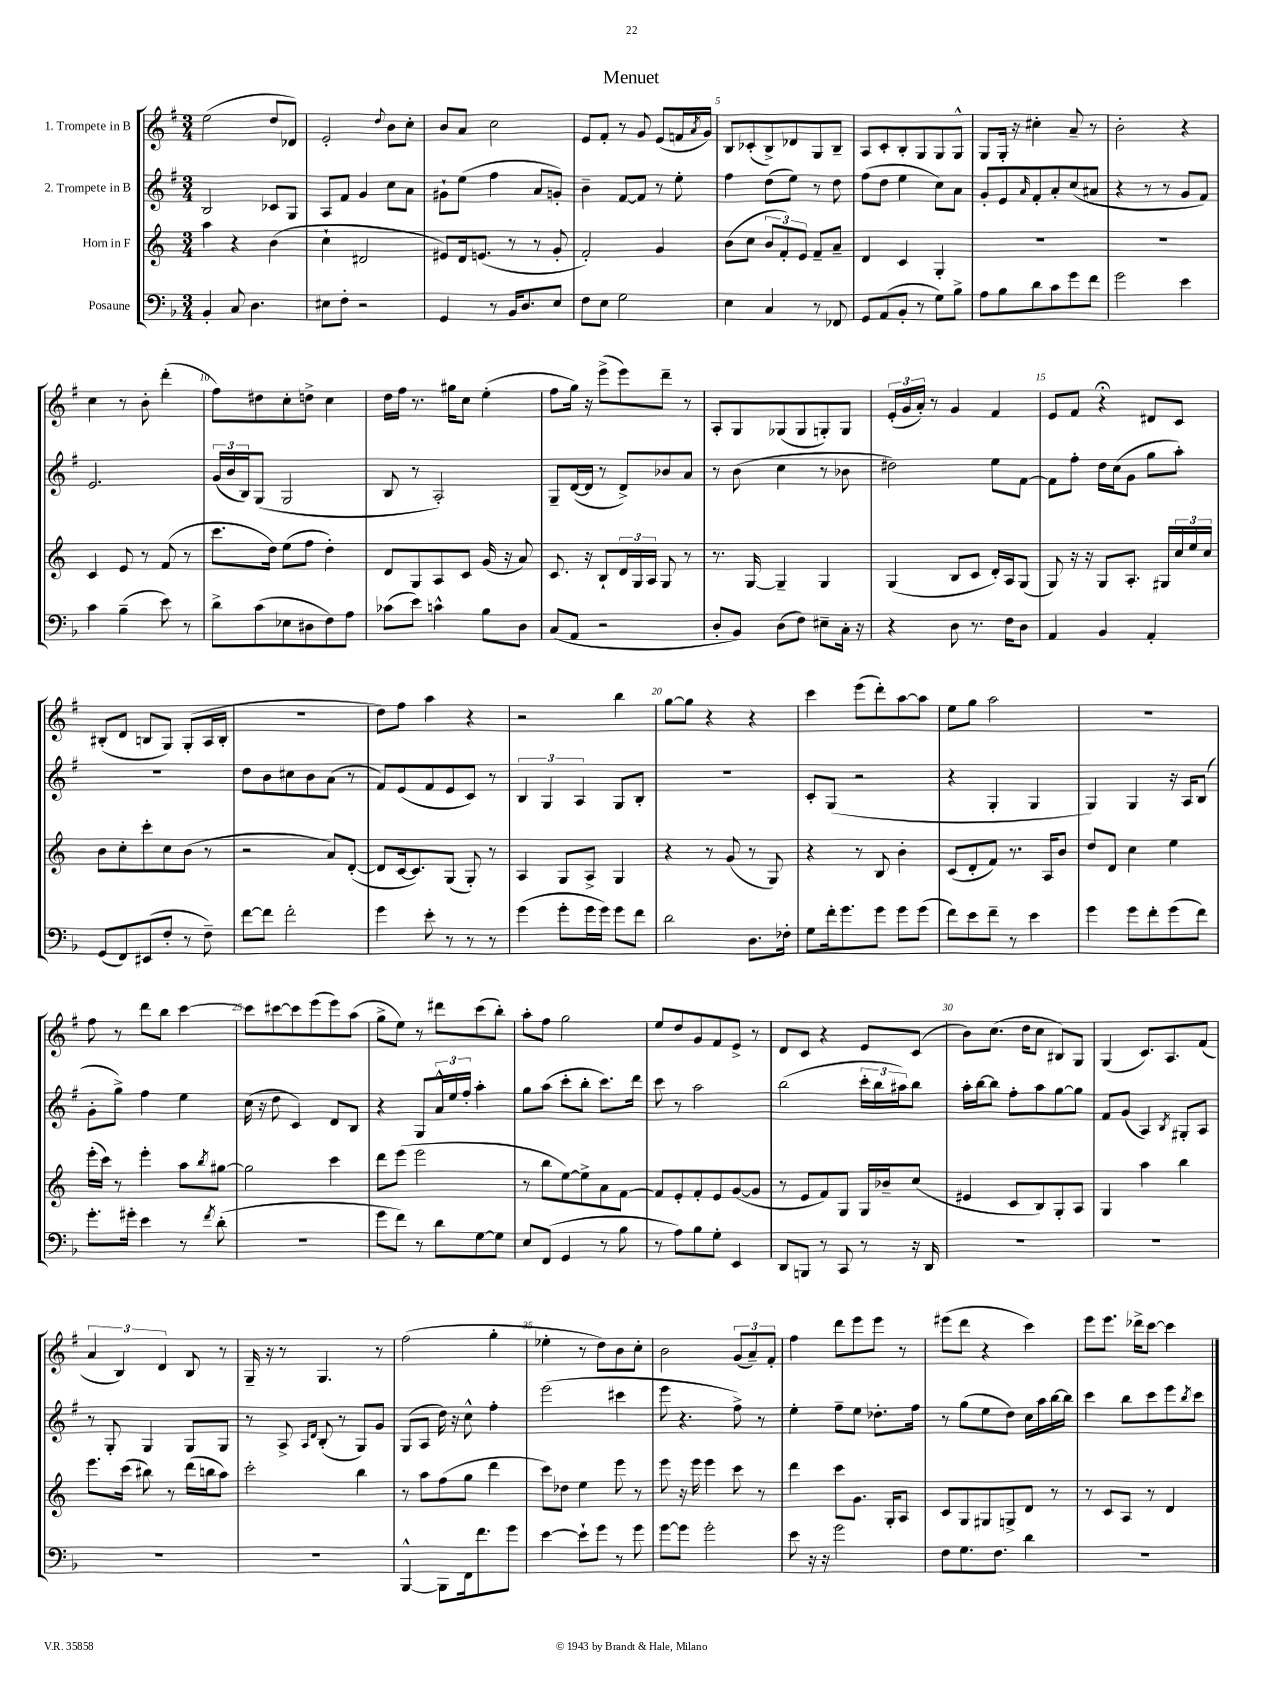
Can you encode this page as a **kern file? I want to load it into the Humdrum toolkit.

**kern	**kern	**kern	**kern
*staff4	*staff3	*staff2	*staff1
*clefF4	*clefG2	*clefG2	*clefG2
*k[b-]	*k[]	*k[f#]	*k[f#]
*M3/4	*M3/4	*M3/4	*M3/4
4BB-'/	4aa\	2B/	(2ee\
8C/	4r	.	.
4.D\	.	.	.
.	(4b\	8c-/L	8dd/L
.	.	8G/J	8d-/J)
=	=	=	=
8E#\L	4cc`\	8A/L	2e'/
8F'\J	.	8f#/J	.
2r	2d#/	4g/	.
.	.	.	8qqdd/
.	.	8cc\L	8b\L
.	.	8a\J	8cc'\J
=	=	=	=
4GG/	8e#/L)	8g#`\L	8b/L
.	16d/k	(8ee\J	8a/J
.	(8.e/J	.	.
8r	.	4ff#\	2cc\
16BB-/LK	8r	.	.
8.D/	.	.	.
.	8r	8a/L	.
8E/J	8g'/	8g'/J)	.
=	=	=	=
8F\L	2f'/)	4b~\	8e/L
8E\J	.	.	8f#'/J
2G\	.	[8f#/L	8r
.	.	8f#/]J	8g/
.	4g/	8r	(8e/L
.	.	8ee'\	16f/L
.	.	.	8qa/
.	.	.	16g/JJ)
=	=	=	=
4E\	(8b\L	4ff#\	8B/L
.	8cc\J	.	(8c-'/
4C/	12b/L	(8dd\L	8B^/)
.	12f'/)	.	.
.	.	8ee\J)	8d-/
.	12e/J	.	.
8r	8f~/L	8r	8G/
8FF-/	8a~/J	8dd\	8B~/J
=	=	=	=
8GG/L	4d/	(8ff#\L	8A/L
(8AA/	.	8dd\J	8c'/
8BB-'/J	4c/	4ee\	8B'/
8r	.	.	8G/
8G\L)	4G'/	8cc\L)	8G/
8B-^\J	.	8a\J	8G^^/J
=	=	=	=
8A\L	2.r	8g'/L	8G/L
8B-\	.	8e/	16G'/Jk
.	.	.	16r
.	.	16qqa/	.
8d\	.	8f#'/	4cc#'\
8c\	.	8a'/	.
8g\	.	(8cc/	8a~/
8f\J	.	8a#/J	8r
=	=	=	=
2g\	2.r	4r	2b'\
.	.	8r	.
.	.	8r	.
4e\	.	8g/L	4r
.	.	8f#/J)	.
=	=	=	=
4c\	4c/	2.e/	4cc\
(4B-~\	8e/	.	8r
.	8r	.	8b'\
8e\)	(8f/	.	(4ddd'\
8r	8r	.	.
=	=	=	=
8d^\L	8.ccc\L	(24g/LL	8ff#\L)
.	.	24b/	.
.	.	24B/J)	.
(8c\	.	(8G/J	8dd#\
.	16dd\Jk)	.	.
8E-\	(8ee\L	2G/	8cc'\
8D#\	8ff\J	.	8dd^\J
8F\)	4dd'\)	.	4cc\
8A\J	.	.	.
=	=	=	=
(8c-\L	8d/L	8B/	16dd\LL
.	.	.	16ff#\JJ
8e\J)	8G/	8r	8.r
4c^^\	8A/	2A'/)	.
.	.	.	16gg#\LK
.	8c/J	.	8cc\J
8B-\L	(16g/	.	(4ee'\
.	16r	.	.
8D\J	8a/)	.	.
=	=	=	=
(8C/L	8.c/	8G~/L	8ff#\L
8AA/J	.	([16d/L	16gg\Jk)
.	16r	16d/]JJ	16r
2r	8B`/L	8r	(8eee^\L
.	24d/L	8d^/L)	8eee\)
.	24G/	.	.
.	24A/JJ	.	.
.	8G/	8b-/	8ddd~\J
.	8r	8a/J	8r
=	=	=	=
8D'/L	8.r	8r	8A'/L
8BB-/J)	.	(8b\	8G/
.	[16G/	.	.
(8D\L	4G~/]	4cc\	(8G-/
8F\J)	.	.	8G-/
8E#~\L	4G/	8r	8G'/)
16C'\Jk	.	8b-\	8G/J
16r	.	.	.
=	=	=	=
4r	(4G/	2dd#\)	(24e'/LL
.	.	.	24g/
.	.	.	24a'/JJ)
.	.	.	8r
8D\	8B/L	.	4g/
8.r	8c/J	.	.
.	16d'/LL)	8ee\L	4f#/
16F\LK	16A/J	.	.
8D\J	(8G/J	[8f#\J	.
=	=	=	=
4AA/	8G/)	8f#\]L	8e/L
.	16r	8ff#'\J	8f#/J
.	16r	.	.
4BB-/	8G/L	16dd\LL	4r;
.	.	(16cc\J	.
.	8.A'/J	8g\J	.
4AA'/	.	8gg\L	8d#/L
.	16G#/LL	.	.
.	24cc/	8aa'\J)	8c/J
.	24ee/	.	.
.	24cc/JJ	.	.
=	=	=	=
(8GG/L	8b\L	2.r	(8B#'/L
8FF/)	8cc'\	.	8d/J
(8EE#/	8ccc'\	.	8B/L
8F'/J	8cc\	.	8G/J)
8r	(8b\J	.	(8G'/L
8F~\)	8r	.	16A/L
.	.	.	16B'/JJ
=	=	=	=
[8f\L	2r	8dd\L	2.r
8f\]J	.	8b\	.
2f'\	.	8cc#\	.
.	.	8b\	.
.	8a/L)	(8a\J	.
.	([8d'/J	8r	.
=	=	=	=
4g\	8d/]L	8f#/L)	8dd\L)
.	[16c/k	(8e/	8ff#\J
.	8.c/])	.	.
8e'\	.	8f#/	4aa\
8r	(8G/J	8e/	.
8r	8G'/)	8c/J)	4r
8r	8r	8r	.
=	=	=	=
(4g\	4A/	6B/	2r
.	.	6G/	.
8g'\L	8G/L	.	.
.	.	6A/	.
16g\L	8A^/J	.	.
16g\JJ)	.	.	.
8g\L	4G/	8G/L	4bb\
8f\J	.	8B'/J	.
=	=	=	=
2d\	4r	2.r	[8gg\L
.	.	.	8gg\]J
.	8r	.	4r
.	(8g/	.	.
8.D\L	8r	.	4r
.	8G/)	.	.
16F-'\Jk	.	.	.
=	=	=	=
8G\L	4r	8c'/L	4ccc\
16f'\k	.	(8G/J	.
8.g\	.	.	.
.	8r	2r	(8eee\L
8g\J	8B/	.	8ddd'\)
8g\L	4b'\	.	[8aa\
(8g\J	.	.	8aa\]J
=	=	=	=
8f\L)	(8c/L	4r	8ee\L
8e\	8d'/	.	8gg\J
8f~\J	8f/J)	4G'/	2aa\
8r	8.r	.	.
4e\	.	4G/	.
.	16A/LK	.	.
.	8b/J	.	.
=	=	=	=
4g\	8dd/L	4G/)	2.r
.	8d/J	.	.
8g\L	4cc\	4G/	.
8f'\	.	.	.
(8g\	4ee\	16r	.
.	.	16A/LK	.
8f\J)	.	(8B/J	.
=	=	=	=
8.g'\L	(16eee'\LL	8g'\L	8ff#\
.	16ccc\JJ)	.	.
.	8r	8gg^\J)	8r
16g#'\Jk	.	.	.
4e\	4eee'\	4ff#\	8ddd\L
.	.	.	8bb\J
8r	8aa\L	4ee\	[4ccc\
8qf/	8qbb/	.	.
(8d'\	[8gg#\J	.	.
=	=	=	=
2.r	2gg#\]	(16cc\	8ccc\]L
.	.	16r	.
.	.	8dd\	[8ccc#\
.	.	4c/)	8ccc#\]
.	.	.	(8eee\
.	4ccc\	8d/L	8eee\)
.	.	8B/J	(8aa\J
=	=	=	=
8g\L	8ddd\L	4r	8gg^\L
8f\J)	(8eee\J	.	8ee\J)
8r	2eee\	8G/L	8r
8d\L	.	24a^^/L	8ddd#\L
.	.	24ee/	.
.	.	24ff#'/JJ	.
[8G\	.	4aa'\	(8ccc\
8G\]J	.	.	8bb'\J)
=	=	=	=
8E/L	8r	8gg\L	8aa'\L
(8FF/J	8bb\L	(8aa\J	8ff#\J
4GG/	[8ee\)	8ccc'\L	2gg\
.	8ee^\]	8bb'\J	.
8r	8a\	8.ccc\L)	.
8B-\	[8f\J	.	.
.	.	16ddd\Jk	.
=	=	=	=
8r	8f/]L	8ccc\	8ee/L
8A\L)	8e'/	8r	8dd/
8B-\	8f'/	2aa\	8g/
8G'\J	8e/	.	8f#/
4EE/	([8g/	.	8e^/J
.	8g/]J	.	8r
=	=	=	=
8DD/L	8r	(2bb\	8d/L
8BBB/J	8e/L	.	8c/J
8r	8f/)	.	4r
8CC/	8G/J	.	.
8r	16G/LL	24ccc'\LL	8e/L
.	.	24bb\	.
.	16b-~/J	.	.
.	.	24aa#\J)	.
16r	(8cc/J	8bb\J	(8c/J
16DD/	.	.	.
=	=	=	=
2.r	4e#/	16aa'\LL	8b\L)
.	.	[16bb\J	.
.	.	8bb\]J	(8.cc\J
.	8c/L	8ff#'\L	.
.	.	.	16dd\LK
.	8B/)	8aa\	8cc\J
.	8G'/	[8gg\	8B#/L)
.	8A/J	8gg\]J	8G/J
=	=	=	=
2.r	4G/	8f#/L	(4G/
.	.	(8g/J	.
.	4aa\	4A/)	8.c/L)
.	.	.	8.A/
.	.	8qB/	.
.	4bb\	8G#'/L	.
.	.	8A/J	(8f#/J
=	=	=	=
2.r	8.eee\L	8r	6a/
.	.	8G'/	.
.	.	.	6B/)
.	(16ccc\Jk	.	.
.	8bb#\)	4G/	.
.	.	.	6d/
.	8r	.	.
.	(16ddd\LL	8G/L	8B/
.	16bb\J	.	.
.	8aa\J)	8G/J	8r
=	=	=	=
2.r	2ccc'\	8r	16G~/
.	.	.	16r
.	.	8A^/	8r
.	.	16qqA/LL	.
.	.	16qqd/JJ	.
.	.	(8B'/	4.G/
.	.	8r	.
.	4bb\	8G/L)	.
.	.	8g/J	8r
=	=	=	=
[4BBB-^^/	8r	(8G/L	(2ff#\
.	8aa\L	8A/J	.
8BBB-\]L	(8ff\	16dd\)	.
.	.	16r	.
16FF\k	8gg\J	8cc^^\	.
8.f\	.	.	.
.	4ddd\	4ff#'\	4gg'\
8g\J	.	.	.
=	=	=	=
[4e\	8ccc\L)	(2eee\	4ee-'\
.	8dd-\J	.	.
8e`\]L	4ee\	.	8r
8g\J	.	.	8dd\L)
8r	8eee\	4ccc#\	8b\
8g\	8r	.	8cc'\J
=	=	=	=
[8g\L	8eee\	8eee\	2b\
8g\]J	16r	4.r	.
.	16eee\	.	.
2g'\	4eee\	.	.
.	8ccc\	8ff#^\)	(12g/L
.	.	.	12a~/)
.	8r	8r	.
.	.	.	12f#'/J
=	=	=	=
8e\	4ddd\	4ee'\	4ff#\
16r	.	.	.
16r	.	.	.
2g\	8ccc\L	8ff#~\L	8ddd\L
.	8.g\J	8ee\J	8eee\
.	.	8.dd-'\L	8eee\J
.	16G'/LK	.	.
.	8A/J	.	8r
.	.	16ff#\Jk	.
=	=	=	=
8F\L	8c/L	8r	(8eee#\L
8.G\	8G/	(8gg\L	8ddd\J
.	8G#/	8ee\	4r
8.F\J	.	.	.
.	8G^/	8dd\J)	.
4d\	8d/J	16cc\LL	4ccc\)
.	.	16aa\	.
.	8r	[16bb\	.
.	.	16bb\]JJ	.
=	=	=	=
2.r	8r	4ccc\	8eee\L
.	8c/L	.	8.eee\J
.	8A/J	8bb\L	.
.	.	.	16ddd-^\LK
.	8r	8ccc\	[8ccc\J
.	4d/	8eee\	4ccc\]
.	.	8qbb/	.
.	.	8ccc\J	.
==	==	==	==
*-	*-	*-	*-
